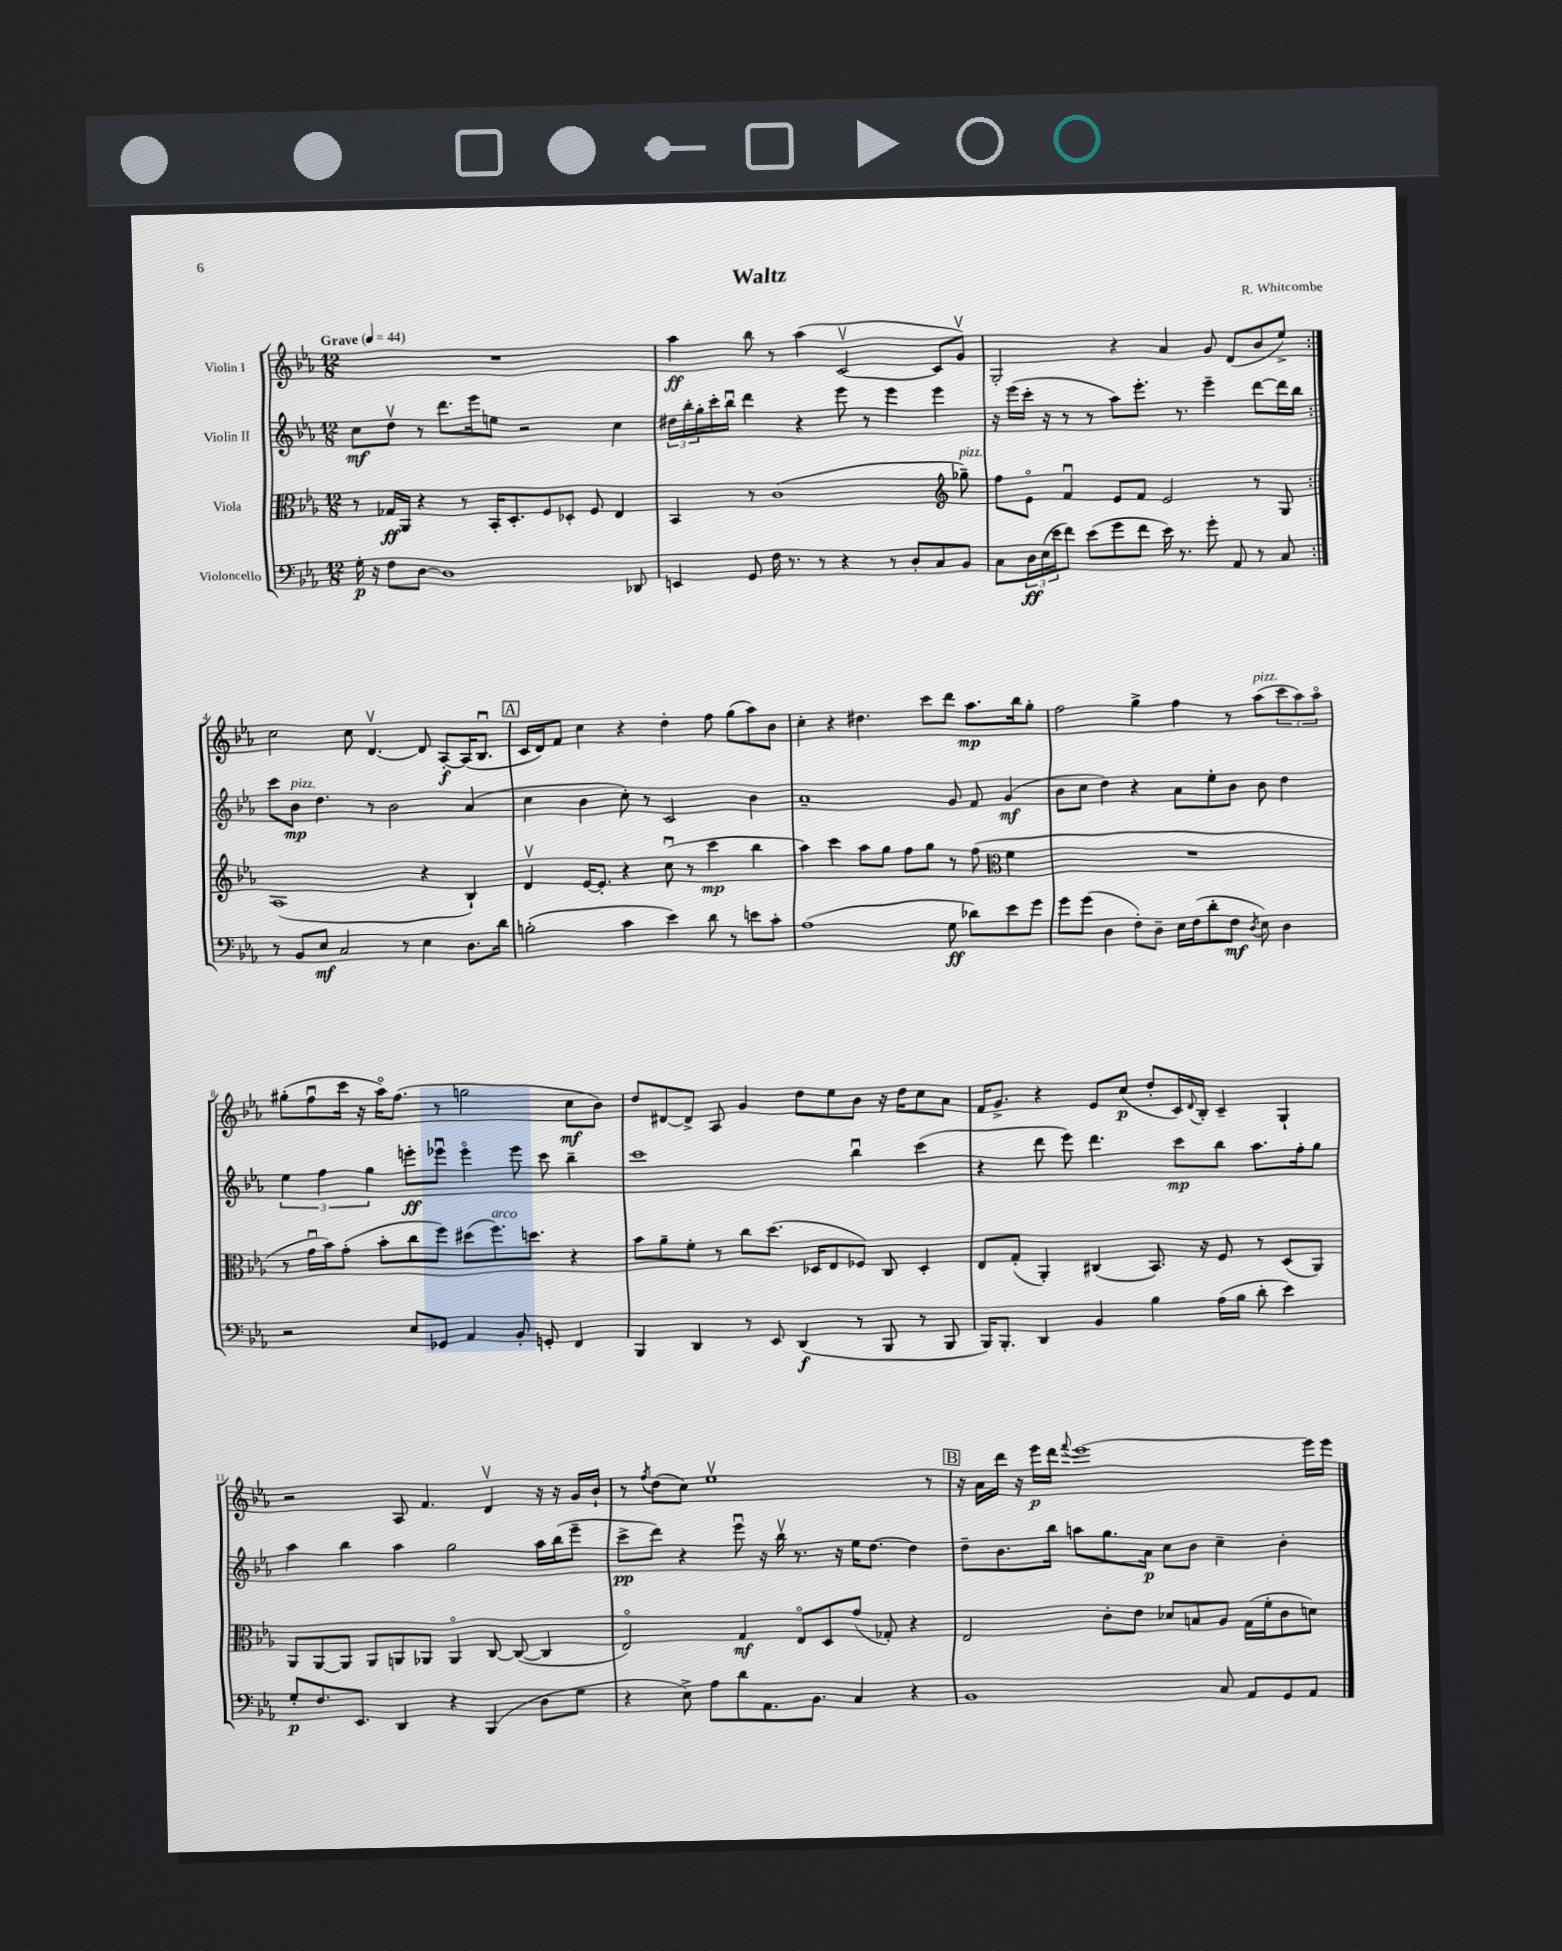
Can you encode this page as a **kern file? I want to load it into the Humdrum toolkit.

**kern	**kern	**kern	**kern
*staff4	*staff3	*staff2	*staff1
*clefF4	*clefC3	*clefG2	*clefG2
*k[b-e-a-]	*k[b-e-a-]	*k[b-e-a-]	*k[b-e-a-]
*M12/8	*M12/8	*M12/8	*M12/8
*MM44	*MM44	*MM44	*MM44
16G'	8r	8cc	1.r
16r	.	.	.
8F	16G-	8ddv	.
.	16AA-	.	.
[8D	4r	8r	.
1D]	.	8.ddd	.
.	8r	.	.
.	.	16eee-	.
.	16BB-'	8ee	.
.	8.D'	.	.
.	.	2r	.
.	8F	.	.
.	8D-'	.	.
.	8F	.	.
.	4E-	4cc	.
8DD-	.	.	.
=	=	=	=
4EE	4BB-	24dd#	4aa-
.	.	24bb-'	.
.	.	24gg'	.
.	.	16ccc'	.
.	.	16bb-u	.
8GG	8r	4ddd	8bb-
16F	(1c	.	8r
8.r	.	.	.
.	.	4r	(4aa-
8r	.	.	.
4r	.	8eee-	[2cv
.	.	8r	.
8r	.	4eee-	.
8D'	.	.	.
8C	.	4eee-	8c]
*	*clefG2	*	*
8BB-	8gg-~)	.	8gv)
=	=	=	=
8C	8ff	16r	2G'
.	.	(16eee-	.
24D	8e-o	16ccc'	.
(24E-	.	.	.
.	.	16r	.
24e-	.	.	.
8f)	4fu	8r	.
(8e-	.	8r	.
8g	8e-	8aa-)	4r
8f	8f	8.eee-'	.
16e-)	2e-	.	4a-
8.r	.	8.r	.
8g'	.	4eee-~	8g
8AA-	.	.	(8d
8r	8r	[8ddd	8b-
8C	8G	16ddd]	8ee-^)
.	.	16bb-	.
=:|!	=:|!	=:|!	=:|!
8r	(1A-	8ccc	2cc
8BB-	.	8b-	.
8E-	.	4.dd	.
2C	.	.	.
.	.	.	8cc
.	.	8r	[4.dv
.	.	2b-	.
8r	.	.	.
4E-	4r	.	8d]
.	.	.	[8A-'
8.D	4B-`)	(4a-	(16A-]
.	.	.	8.B-u
16d	.	.	.
=	=	=	=
(2B'	4dv	4cc	16c
.	.	.	16d)
.	.	.	8f
.	[16e-	4b-	4cc
.	8.e-']	.	.
4c	4r	8cc')	4r
.	.	8r	.
4e-)	(8ccu	2c	4dd'
.	8r	.	.
8d	4ccc	.	8ff
8r	.	.	(8gg
8e	4bb-	4b-	8aa-)
8c'	.	.	8b-
=	=	=	=
(1A-	4aa-)	1a-~	4cc'
.	4ccc	.	4r
.	8aa-	.	4.dd#
.	8gg	.	.
.	8ff	.	.
.	8gg	.	8ccc
8G	8r	8g	8ddd
8d-)	(8ff	8f	8.aa-
*	*clefC3	*	*
8e-	4f	(4g	.
.	.	.	16bb-
8g	.	.	8gg'
=	=	=	=
8g	1.r	8b-	2ff
(8g	.	8cc	.
4D	.	4dd)	.
8F')	.	4r	4gg^
8D~	.	.	.
16E-	.	8a-	4ff
(16F	.	.	.
8d'	.	8ee-'	.
8F	.	8b-	8r
8qD	.	.	.
8E-)	.	8b-	(8aa-
4D	.	4dd	12ccc
.	.	.	12aa-)
.	.	.	12aa-o
=	=	=	=
2r	8r	6ee-	(8gg#'
.	16gu	.	8ffu
.	.	6ff	.
.	16b-)	.	.
.	(8g'	.	16ccc
.	.	.	16r
.	.	6gg	.
.	8b-'	.	16aa-o)
.	.	.	(8.ff
8E-	8cc	8eee'	.
8GG-	8ff)	8eee-u	8r
4AA-	(8dd#	4eee-o	2gg
.	8.ff)	.	.
8BB-'	.	8eee-	.
.	8.dd	.	.
8GG'	.	8ccc	.
4FF	4r	4bb-~	8cc
.	.	.	8b-)
=	=	=	=
4BBB-	8b-	1ccc	8dd
.	8a-~	.	[8d#
4DD	8f'	.	8d#^]
.	8r	.	8A-
8r	8cc	.	4g
8EE-	(8.dd	.	.
(4DD	.	.	8dd
.	16D-	.	.
.	8E-	.	8ee-
8r	8F-)	4bb-u	8b-
8BBB-	8C	.	16r
.	.	.	16dd
8r	4D-'	(4ccc	8cc
8BBB-	.	.	8a-
=	=	=	=
16BBB-)	8E-	4r	16f
8.BBB-'	.	.	8.g^
.	(8G'	.	.
4DD	4AA-')	8ddd	4r
.	.	8eee-)	.
4BB-	(4C#	4.ddd	8e-
.	.	.	(8cc
4B-	8.BB-)	.	8dd'
.	.	8ccc	16c)
.	.	.	8qqd
.	16r	.	16B-'
(16A-	8F	8bb-	4c~
16B-	.	.	.
8d'	8r	8.aa-	.
4e-)	(8D	.	4G`
.	.	16ff'	.
.	8AA-)	8gg	.
=	=	=	=
8G'	8AA-	4aa-	2r
8.F	[8AA-	.	.
.	8AA-]	4bb-	.
8.EE-	.	.	.
.	8AA-	.	.
4DD	8AA	4aa-	8A-
.	8AA-	.	4.f
4r	4AA-o	2gg	.
(4BBB-	[8C	.	4dv
.	(8C_	.	.
8D	4C]	16aa-	16r
.	.	(16bb-	16r
8G	.	8eee-~	16g
.	.	.	16b-`
=	=	=	=
4r	2E-o)	8ccc^	8r
.	.	.	8qff
.	.	8ddd)	(8dd
8E-^)	.	4r	8cc)
8A-	.	.	1ee-v
8d	4G	8eee-u	.
8.AA-	.	16r	.
.	.	16bb-v	.
.	8E-o	8.r	.
8.BB-	.	.	.
.	8D	.	.
.	.	16r	.
4C	(8g	16ee-	.
.	.	[8.dd	.
.	8G-')	.	.
4r	4r	4dd]	.
.	.	.	8r
=	=	=	=
1BB-	2E-	8dd~	16r
.	.	.	16a-
.	.	8.b-	16ddd
.	.	.	16r
.	.	.	16eee-
.	.	16bb-	16ddd
.	.	.	8qqfff
.	.	8aa	[1eee-
.	8c'	8.gg	.
.	8e-	.	.
.	.	16a-	.
.	8d-	8cc	.
.	8B	8b-	.
8C	8A-	4cc~	.
8AA-	(16G	.	.
.	16f'	.	.
8GG	8c	4b-'	.
8AA-	8d)	.	16eee-]
.	.	.	16eee-
==	==	==	==
*-	*-	*-	*-
